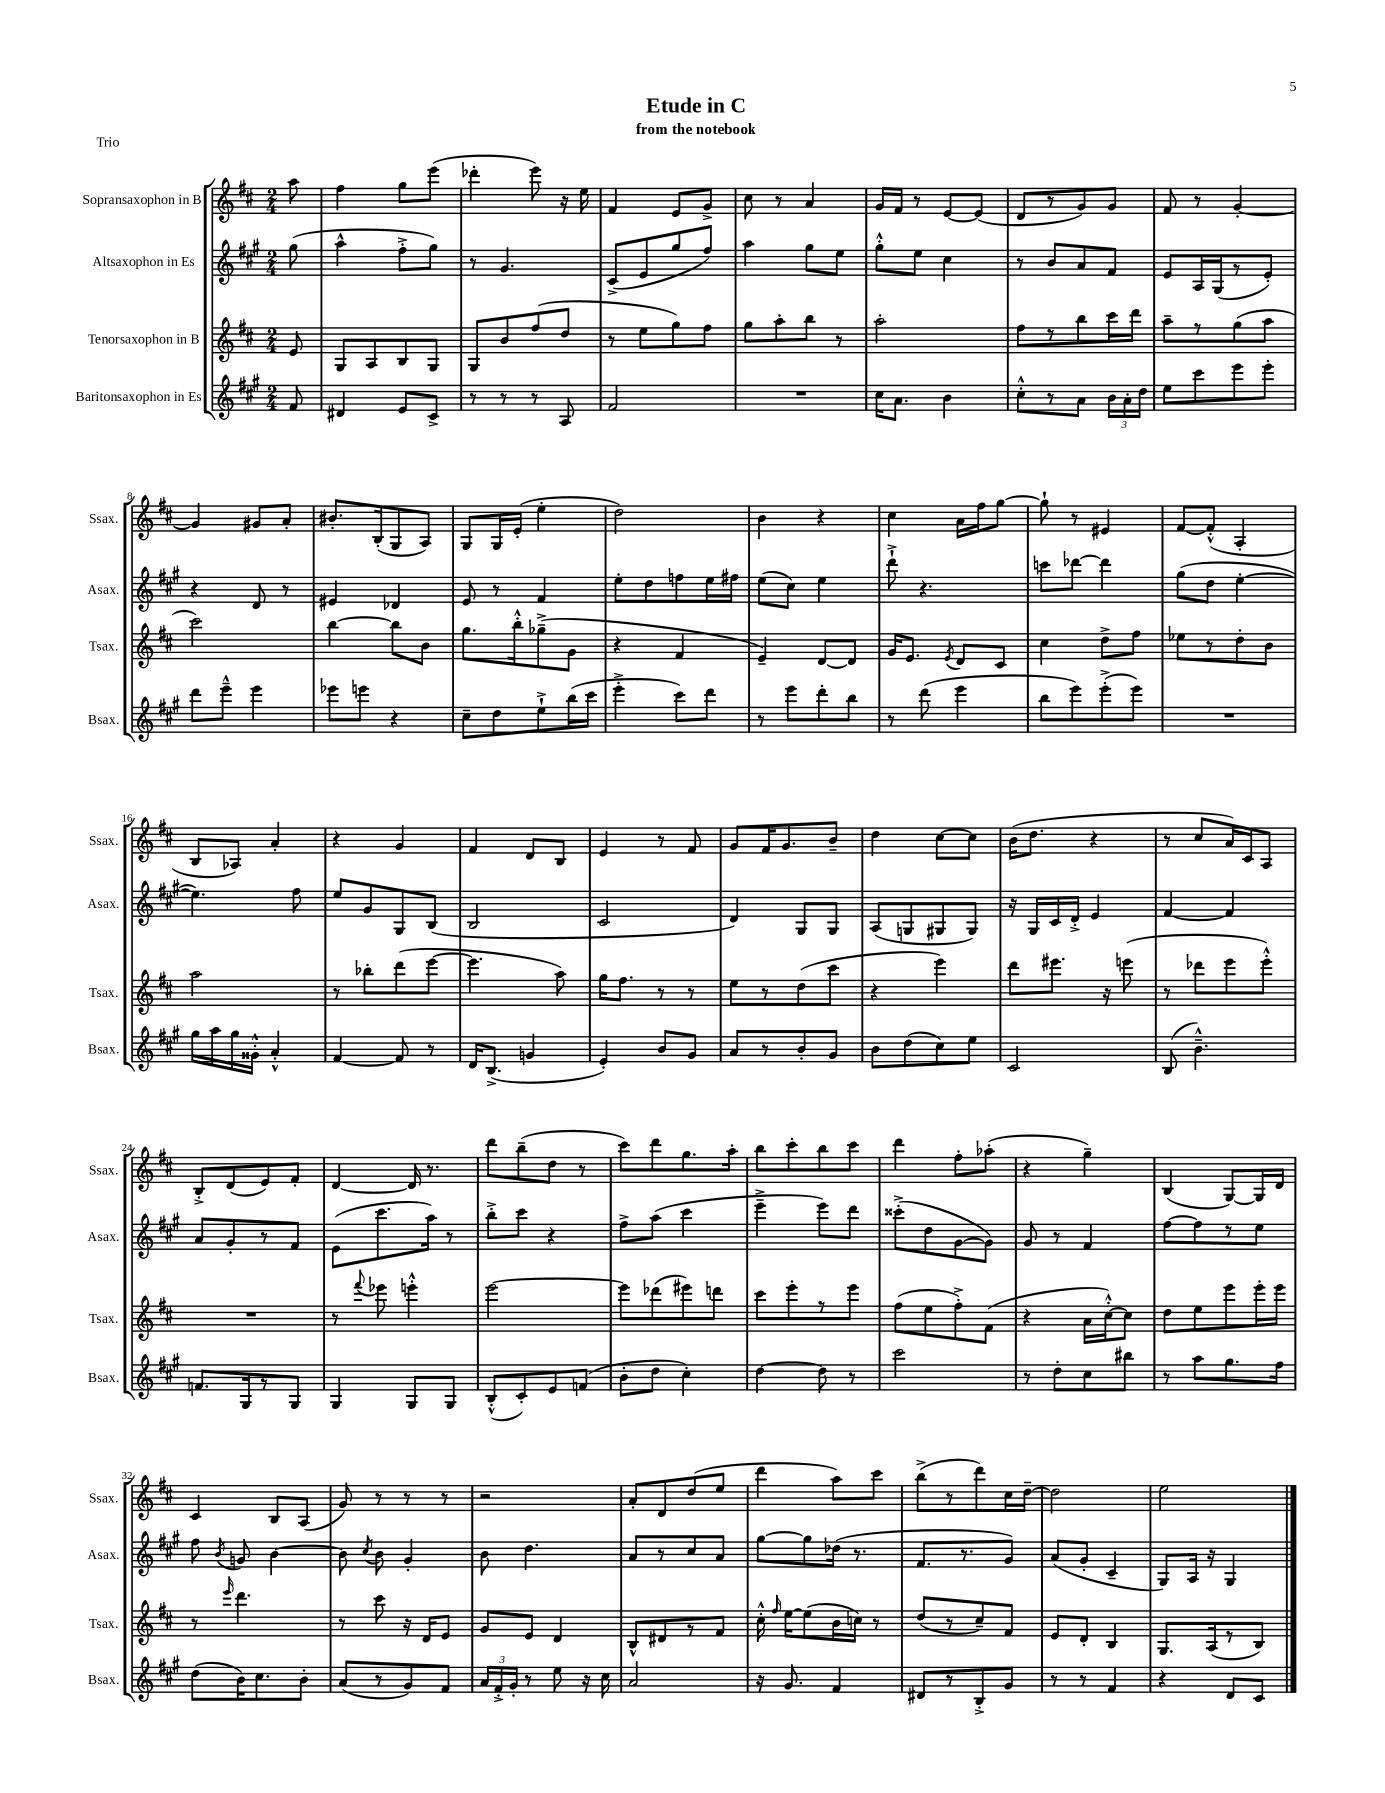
\header { title = "Etude in C" subtitle = "from the notebook" piece = "Trio" }
<<
\new StaffGroup <<
\new Staff = "s0" \with { instrumentName = "Sopransaxophon in B" shortInstrumentName = "Ssax." } {
    \clef treble \key d \major \numericTimeSignature \time 2/4 \partial 8
    \autoBeamOff a''8 |
    fis''4 g''8[ e'''8]( |
    des'''4-. e'''8) r16 e''16 |
    fis'4 e'8[ g'8]-> |
    cis''8 r8 a'4 |
    g'16[ fis'16] r8 e'8[~ e'8]( |
    d'8[ r8 g'8) g'8] |
    fis'8 r8 g'4~-. |
    g'4 gis'8[ a'8]-. |
    bis'8.[-. b16-.( g8 a8]) |
    g8[ g16 e'16]-.( e''4-. |
    d''2) |
    b'4 r4 |
    cis''4 a'16[ fis''16 g''8]~ |
    g''8-! r8 eis'4 |
    fis'8[~ fis'8]-.-^( a4-. |
    b8[ aes8]) a'4-. |
    r4 g'4 |
    fis'4 d'8[ b8] |
    e'4 r8 fis'8 |
    g'8[ fis'16 g'8. b'8]-- |
    d''4 cis''8[~ cis''8] |
    b'16[( d''8.] r4 |
    r8 cis''8[ a'16) cis'16 a8] |
    b8[-.-> d'8( e'8) fis'8]-. |
    d'4~ d'16 r8. |
    d'''8[ b''8--( d''8] r8 |
    cis'''8[) d'''8 g''8. a''16]-. |
    b''8[ cis'''8-. b''8 cis'''8] |
    d'''4 fis''8[-. aes''8]-.( |
    r4 g''4--) |
    b4( g8[~) g16 d'16] |
    cis'4 b8[ a8]( |
    g'8) r8 r8 r8 |
    r2 |
    a'8[-. d'8 d''8( e''8] |
    d'''4 a''8[) cis'''8] |
    b''8[->( r8 d'''8) cis''16 d''16]~-- |
    d''2 |
    e''2 \bar "|." |
}
\new Staff = "s1" \with { instrumentName = "Altsaxophon in Es" shortInstrumentName = "Asax." } {
    \clef treble \key a \major \numericTimeSignature \time 2/4 \partial 8
    \autoBeamOff gis''8( |
    a''4-^ fis''8[-.-> gis''8]) |
    r8 gis'4. |
    cis'8[->( e'8 gis''8 fis''8]) |
    a''4 gis''8[ e''8] |
    gis''8[-.-^ e''8] cis''4 |
    r8 b'8[ a'8 fis'8] |
    e'8[ a16 gis16( r8 e'8]-.) |
    r4 d'8 r8 |
    eis'4 des'4 |
    e'8 r8 fis'4 |
    e''8[-. d''8 f''8 e''16 fis''16] |
    e''8[( cis''8]) e''4 |
    d'''8-!-> r4. |
    c'''8[ des'''8]~ des'''4 |
    gis''8[( d''8] e''4~-. |
    e''4.) fis''8 |
    e''8[ gis'8 gis8 b8]( |
    b2 |
    cis'2 |
    d'4) gis8[ gis8] |
    a8[( g8 gis8 gis8]) |
    r16 gis16[ cis'16 d'16]-.-> e'4 |
    fis'4~ fis'4 |
    a'8[ gis'8-. r8 fis'8] |
    e'8[( cis'''8. a''16]) r8 |
    b''8[-.-> cis'''8] r4 |
    fis''8[-> a''8]( cis'''4 |
    e'''4---> e'''8[) d'''8] |
    cisis'''8[-.->( d''8 gis'8~ gis'8]) |
    gis'8 r8 fis'4 |
    fis''8[~ fis''8 r8 e''8] |
    fis''8 \acciaccatura { b'8 } g'8 b'4~ |
    b'8 \acciaccatura { cis''8 } b'8 gis'4-. |
    b'8 d''4. |
    a'8[ r8 cis''8 a'8] |
    gis''8[~ gis''8 des''16]( r8. |
    fis'8.[ r8. gis'8]) |
    a'8[( gis'8]-. cis'4-- |
    gis8[) a16] r16 gis4 \bar "|." |
}
\new Staff = "s2" \with { instrumentName = "Tenorsaxophon in B" shortInstrumentName = "Tsax." } {
    \clef treble \key d \major \numericTimeSignature \time 2/4 \partial 8
    \autoBeamOff e'8 |
    g8[ a8 b8 g8] |
    g8[ b'8 fis''8( d''8] |
    r8 e''8[ g''8) fis''8] |
    g''8[ a''8-. b''8] r8 |
    a''2-. |
    fis''8[ r8 b''8 cis'''16 d'''16] |
    a''8[-- r8 g''8( a''8] |
    cis'''2) |
    b''4~ b''8[ b'8] |
    g''8.[ b''16-.-^ ges''8--->( g'8] |
    r4 fis'4 |
    e'4--) d'8[~ d'8] |
    g'16[ e'8.] \acciaccatura { e'8 } d'8[ cis'8] |
    cis''4 d''8[-> fis''8] |
    ees''8[ r8 d''8-. b'8] |
    a''2 |
    r8 bes''8[-. d'''8( e'''8]~ |
    e'''4. a''8) |
    g''16[ fis''8.] r8 r8 |
    e''8[ r8 d''8( cis'''8] |
    r4 e'''4) |
    d'''8[ eis'''8.] r16 e'''8( |
    r8 des'''8[ e'''8 e'''8]-.-^) |
    R2 |
    r8 \appoggiatura { fis'''8 } ees'''8 e'''4-.-^ |
    e'''2~ |
    e'''8[ des'''8( eis'''8) d'''8] |
    cis'''8[ e'''8-. r8 e'''8] |
    fis''8[( e''8 fis''8-.->) fis'8]( |
    r4 a'16[ cis''16~-.-^) cis''8] |
    d''8[ e''8 e'''8 e'''16-. e'''16] |
    r8 \grace { e'''16 } d'''4. |
    r8 cis'''8 r16 d'16[ e'8] |
    g'8[ e'8] d'4 |
    b8[-^ dis'8 r8 fis'8] |
    cis''16-.-^ \grace { fis''16 } e''16[~ e''8( b'16 c''16]) r8 |
    d''8[( r8 cis''8--) fis'8] |
    e'8[ d'8]-. b4 |
    g8.[ a16( r8 b8]) \bar "|." |
}
\new Staff = "s3" \with { instrumentName = "Baritonsaxophon in Es" shortInstrumentName = "Bsax." } {
    \clef treble \key a \major \numericTimeSignature \time 2/4 \partial 8
    \autoBeamOff fis'8 |
    dis'4 e'8[ cis'8]-> |
    r8 r8 r8 a8 |
    fis'2 |
    R2 |
    cis''16[ a'8.] b'4 |
    cis''8[-.-^ r8 a'8] \tuplet 3/2 { b'16[ a'16-. d''16] } |
    e''8[ cis'''8 e'''8 e'''8]-. |
    d'''8[ e'''8]---^ e'''4 |
    ees'''8[ e'''8] r4 |
    cis''8[-- d''8 e''8-!-> b''16( cis'''16] |
    e'''4-.-> cis'''8[) d'''8] |
    r8 e'''8[ d'''8-. b''8] |
    r8 d'''8( e'''4 |
    b''8[ e'''8) e'''8-.->( e'''8]) |
    R2 |
    gis''16[ a''16 gis''16 gisis'16]-.-^ a'4-.-^ |
    fis'4~ fis'8 r8 |
    d'16[ b8.]->( g'4 |
    e'4-.) b'8[ gis'8] |
    a'8[ r8 b'8-. gis'8] |
    b'8[ d''8( cis''8) e''8] |
    cis'2 |
    b8( b'4.---^) |
    f'8.[ gis16 r8 gis8] |
    gis4 gis8[ gis8] |
    b8[-.-^( cis'8-.) e'8 f'8]( |
    b'8[-. d''8] cis''4-.) |
    d''4~ d''8 r8 |
    cis'''2 |
    r8 d''8[-. cis''8 bis''8] |
    r8 a''8[ gis''8. fis''16] |
    d''8[( b'16) cis''8. b'8]-. |
    a'8[( r8 gis'8) fis'8] |
    \tuplet 3/2 { a'16[ fis'16-.-> gis'16]-. } r8 e''8 r16 cis''16 |
    a'2 |
    r16 gis'8. fis'4 |
    dis'8[ r8 b8-.-> gis'8] |
    r8 r8 fis'4 |
    r4 d'8[ cis'8] \bar "|." |
}
>>
>>
